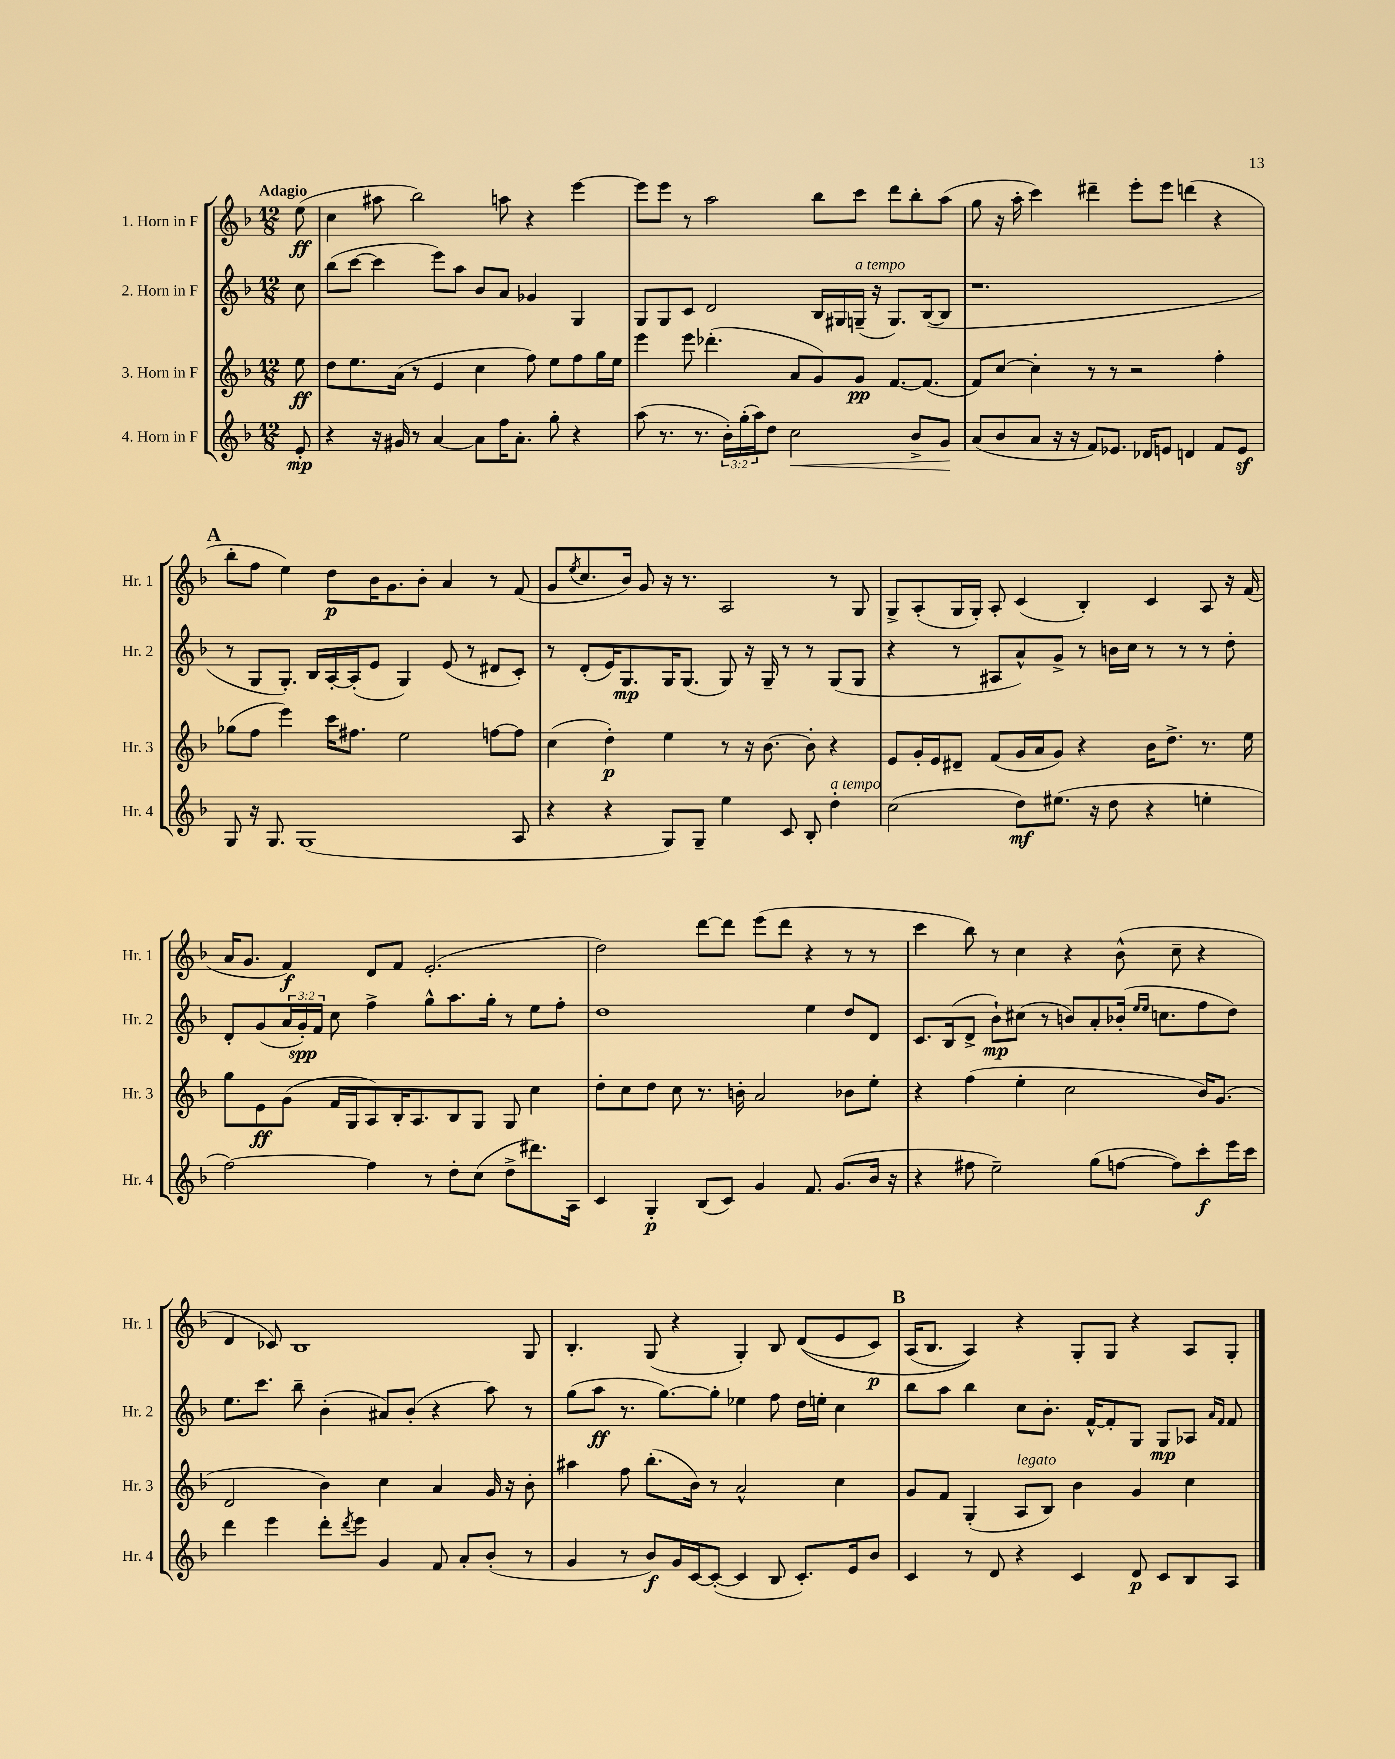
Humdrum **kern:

**kern	**kern	**kern	**kern
*staff4	*staff3	*staff2	*staff1
*clefG2	*clefG2	*clefG2	*clefG2
*k[b-]	*k[b-]	*k[b-]	*k[b-]
*M12/8	*M12/8	*M12/8	*M12/8
8e'	8ee	8cc	(8ee
=	=	=	=
4r	8dd	(8bb-	4cc
.	8.ee	[8ccc	.
16r	.	4ccc]	8aa#
16g#	(16a	.	.
8r	8r	.	2bb-)
[4a	4e	8eee)	.
.	.	8aa	.
8a]	4cc	8b-	.
16ff	.	8a	8aa
8.a'	.	.	.
.	8ff)	4g-	4r
8gg'	8ee	.	.
4r	8ff	4G	[4eee
.	16gg	.	.
.	16ee	.	.
=	=	=	=
(8aa	4eee	8G	8eee]
8.r	.	8G	8eee
.	8eee	8c	8r
8.r	.	.	.
.	(4.ddd-'	2d	2aa
24b-')	.	.	.
(24gg'	.	.	.
24aa)	.	.	.
8dd	.	.	.
2cc	8a	.	.
.	8g)	16B-	8bb-
.	.	16G#	.
.	8g	(16G~	8ccc
.	.	16r	.
.	[8.f	8.G)	8ddd
8b-^	.	.	8bb-'
.	(8.f]	([16B-	.
8g	.	8B-]	(8aa
=	=	=	=
(8a	8f)	1.r	8gg
8b-	[8cc	.	16r
.	.	.	16aa'
8a	4cc']	.	4ccc)
16r	.	.	.
16r	.	.	.
8f)	8r	.	4ddd#~
8.e-	8r	.	.
.	2r	.	8eee'
16d-	.	.	.
8e	.	.	8eee
4d	.	.	(4ddd
8f	4ff'	.	4r
8e	.	.	.
=	=	=	=
8G	(8gg-	8r	8bb-'
16r	8ff	8G	8ff
8.G	.	.	.
.	4eee)	8.G')	4ee)
(1G	.	.	.
.	.	16B-	.
.	16ccc	[16A'	8dd
.	8.ff#	(16A']	.
.	.	8e	16b-
.	.	.	8.g
.	2ee	4G)	.
.	.	.	8b-'
.	.	(8e	4a
.	.	8r	.
.	[8ff	8d#	8r
8A	8ff]	8c')	(8f
=	=	=	=
4r	(4cc	8r	8g
.	.	.	8qee
.	.	(8d'	8.cc
4r	4dd')	16e)	.
.	.	8.G	16b-)
.	.	.	8g
8G)	4ee	16G	16r
.	.	(8.G	8.r
8G~	.	.	.
4ee	8r	8G)	2A
.	16r	16r	.
.	[8.b-	16G~	.
8c	.	8r	.
8B-'	8b-']	8r	.
4dd'	4r	(8G	8r
.	.	8G	8G
=	=	=	=
(2cc	8e	4r	8G^
.	16g'	.	(8A'
.	16e	.	.
.	8d#~	8r	16G
.	.	.	16G')
.	(8f	8A#	8A'
8dd)	16g	8a^^)	(4c
.	16a	.	.
(8.ee#	8g)	8g^	.
.	4r	8r	4B-')
16r	.	.	.
8dd	.	16b	.
.	.	16cc	.
4r	16b-	8r	4c
.	8.dd^	.	.
.	.	8r	.
4ee'	8.r	8r	8A
.	.	8dd'	16r
.	16ee	.	(16f
=	=	=	=
[2ff)	8gg	8d'	16a
.	.	.	8.g
.	8e	(8g	.
.	(8g	24a	4f)
.	.	24g')	.
.	.	24f	.
.	16f	8cc	.
.	16G	.	.
4ff]	8A)	4ff^	8d
.	16B-'	.	8f
.	8.A	.	.
8r	.	8gg^^	(2.e'
8dd'	8B-	8.aa	.
(8cc	8G	.	.
.	.	16gg'	.
8dd^	8G	8r	.
8.ddd#)	4cc	8ee	.
.	.	8ff'	.
16A	.	.	.
=	=	=	=
4c	8dd'	1dd	2dd)
.	8cc	.	.
4G'	8dd	.	.
.	8cc	.	.
(8B-	8.r	.	[8ddd
8c)	.	.	8ddd]
.	16b'	.	.
4g	2a	.	(8eee
.	.	.	8ddd
8.f	.	4ee	4r
(8.g	.	.	.
.	8b-	8dd	8r
16b-	8ee'	8d	8r
16r	.	.	.
=	=	=	=
4r	4r	8.c	4ccc
.	.	(16B-	.
8ff#	(4ff	8d^	8bb-)
2ee~)	.	8b-`)	8r
.	4ee'	(8cc#	4cc
.	.	8r	.
.	2cc	8b)	4r
(8gg	.	8a'	.
[8ff	.	(16b-'	(8b-^^
.	.	16qqee	.
.	.	16qqee	.
.	.	8.cc	.
8ff])	.	.	8cc~
8ccc'	16b-)	8ff	4r
.	(8.g	.	.
16eee	.	8dd)	.
16ccc	.	.	.
=	=	=	=
4ddd	2d	8.ee	4d
.	.	8.ccc	.
4eee	.	.	8c-)
.	.	8bb-~	1B-
8ddd'	4b-)	(4b-'	.
8qddd	.	.	.
8eee	.	.	.
4g	4cc	8a#)	.
.	.	(8b-'	.
8f	4a	4r	.
8a'	.	.	.
(8b-'	16g	8aa)	.
.	16r	.	.
8r	8b-'	8r	8G
=	=	=	=
4g	4aa#	(8gg	4.B-'
.	.	8aa	.
8r	8ff	8.r	.
8b-)	(8.bb-'	.	(8G
.	.	[8.gg)	.
16g	.	.	4r
[16c	16b-)	.	.
(8c'_	8r	8gg']	.
4c]	2a^^	4ee-	4G')
8B-	.	8ff	8B-
8.c')	.	16dd	&((8d
.	.	16ee'	.
.	4cc	4cc	8e
16e	.	.	.
8b-	.	.	8c)
=	=	=	=
4c	8g	8bb-	(16A
.	.	.	8.B-
.	8f	8aa	.
8r	(4G'	4bb-	4A)&)
8d	.	.	.
4r	8A	8cc	4r
.	8B-)	8.b-'	.
4c	4b-	.	8G'
.	.	[16f^^	.
.	.	8f']	8G
8d	4g	8G	4r
8c	.	8G	.
8B-	4cc	8A-	8A
.	.	16qqa	.
.	.	16qqf	.
8A	.	8f	8G'
==	==	==	==
*-	*-	*-	*-
